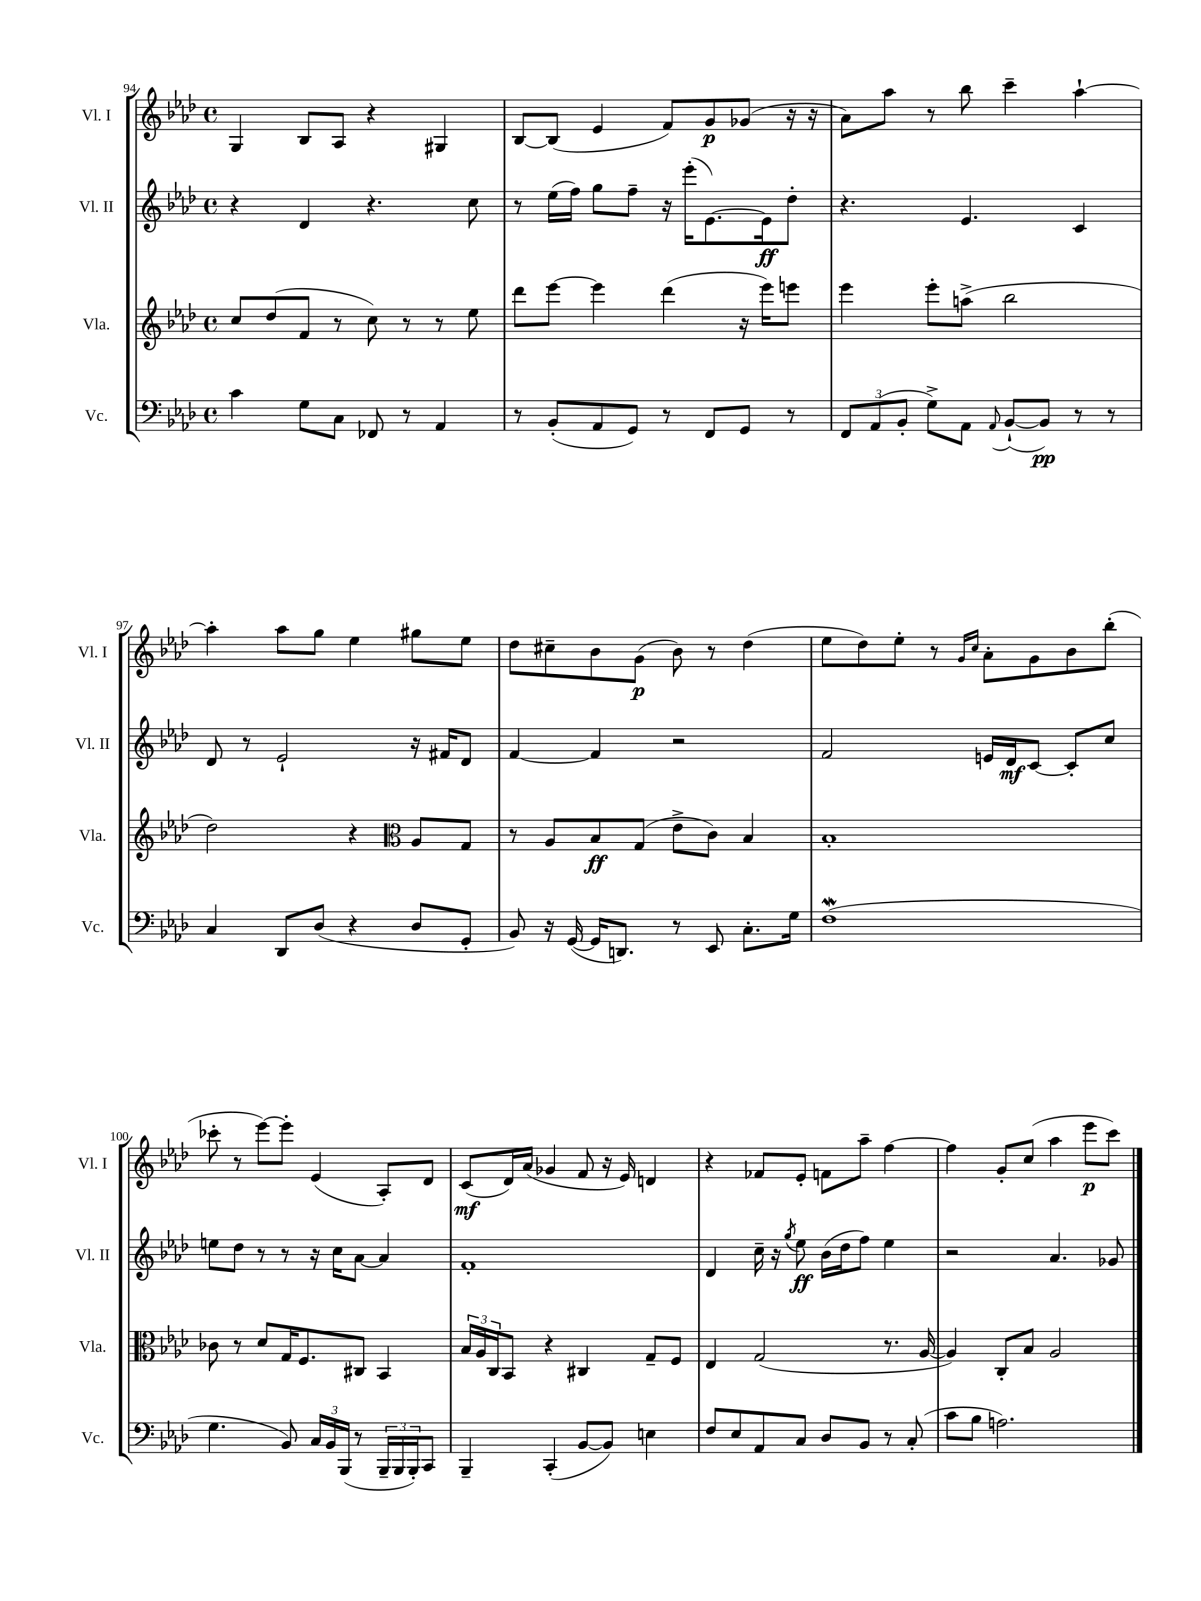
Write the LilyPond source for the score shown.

<<
\new StaffGroup <<
\new Staff = "s0" \with { instrumentName = "Vl. I" shortInstrumentName = "Vl. I" } {
    \clef treble \key aes \major \defaultTimeSignature \time 4/4
    g4 bes8 aes8 r4 gis4 |
    bes8~ bes8( ees'4 f'8) g'8\p ges'8( r16 r16 |
    aes'8) aes''8 r8 bes''8 c'''4-- aes''4~-! |
    aes''4-. aes''8 g''8 ees''4 gis''8 ees''8 |
    des''8 cis''8-- bes'8 g'8\p( bes'8) r8 des''4( |
    ees''8 des''8) ees''8-. r8 \grace { g'16 c''16 } aes'8-. g'8 bes'8 bes''8-.( |
    ces'''8-. r8 ees'''8~) ees'''8-. ees'4( aes8-.) des'8 |
    c'8\mf( des'16) aes'16( ges'4 f'8 r16 ees'16) d'4 |
    r4 fes'8 ees'8-. f'8 aes''8-- f''4~ |
    f''4 g'8-. c''8( aes''4 ees'''8\p c'''8) \bar "|." |
}
\new Staff = "s1" \with { instrumentName = "Vl. II" shortInstrumentName = "Vl. II" } {
    \clef treble \key aes \major \defaultTimeSignature \time 4/4
    r4 des'4 r4. c''8 |
    r8 ees''16( f''16) g''8 f''8-- r16 ees'''16-.( ees'8.~) ees'16\ff des''8-. |
    r4. ees'4. c'4 |
    des'8 r8 ees'2-! r16 fis'16 des'8 |
    f'4~ f'4 r2 |
    f'2 e'16 des'16\mf c'8~ c'8-. c''8 |
    e''8 des''8 r8 r8 r16 c''16 aes'8~ aes'4 |
    f'1-. |
    des'4 c''16-- r16 \acciaccatura { g''8 } ees''8\ff bes'16( des''16 f''8) ees''4 |
    r2 aes'4. ges'8 \bar "|." |
}
\new Staff = "s2" \with { instrumentName = "Vla." shortInstrumentName = "Vla." } {
    \clef treble \key aes \major \defaultTimeSignature \time 4/4
    c''8 des''8( f'8 r8 c''8) r8 r8 ees''8 |
    des'''8 ees'''8~ ees'''4 des'''4( r16 ees'''16) e'''8 |
    ees'''4 ees'''8-. a''8->( bes''2 |
    des''2) r4 \clef alto aes8 g8 |
    r8 aes8 bes8\ff g8( ees'8-> c'8) bes4 |
    bes1-. |
    ces'8 r8 des'8 g16 f8. cis8 bes,4 |
    \tuplet 3/2 { bes16 aes16 c16 } bes,8 r4 cis4 g8-- f8 |
    ees4 g2( r8. aes16~ |
    aes4) c8-. bes8 aes2 \bar "|." |
}
\new Staff = "s3" \with { instrumentName = "Vc." shortInstrumentName = "Vc." } {
    \clef bass \key aes \major \defaultTimeSignature \time 4/4
    c'4 g8 c8 fes,8 r8 aes,4 |
    r8 bes,8-.( aes,8 g,8) r8 f,8 g,8 r8 |
    \tuplet 3/2 { f,8 aes,8( bes,8-. } g8->) aes,8 \appoggiatura { aes,8 } bes,8~-!( bes,8\pp) r8 r8 |
    c4 des,8 des8( r4 des8 g,8-. |
    bes,8) r16 g,16~( g,16 d,8.) r8 ees,8 c8.-. g16 |
    f1\mordent( |
    g4. bes,8) \tuplet 3/2 { c16 bes,16 bes,,16( } r8 \tuplet 3/2 { bes,,16-- bes,,16 bes,,16-.) } c,8 |
    bes,,4-- c,4-.( bes,8~ bes,8) e4 |
    f8 ees8 aes,8 c8 des8 bes,8 r8 c8-.( |
    c'8 bes8 a2.) \bar "|." |
}
>>
>>
\layout { \context { \Score currentBarNumber = #94 } }
